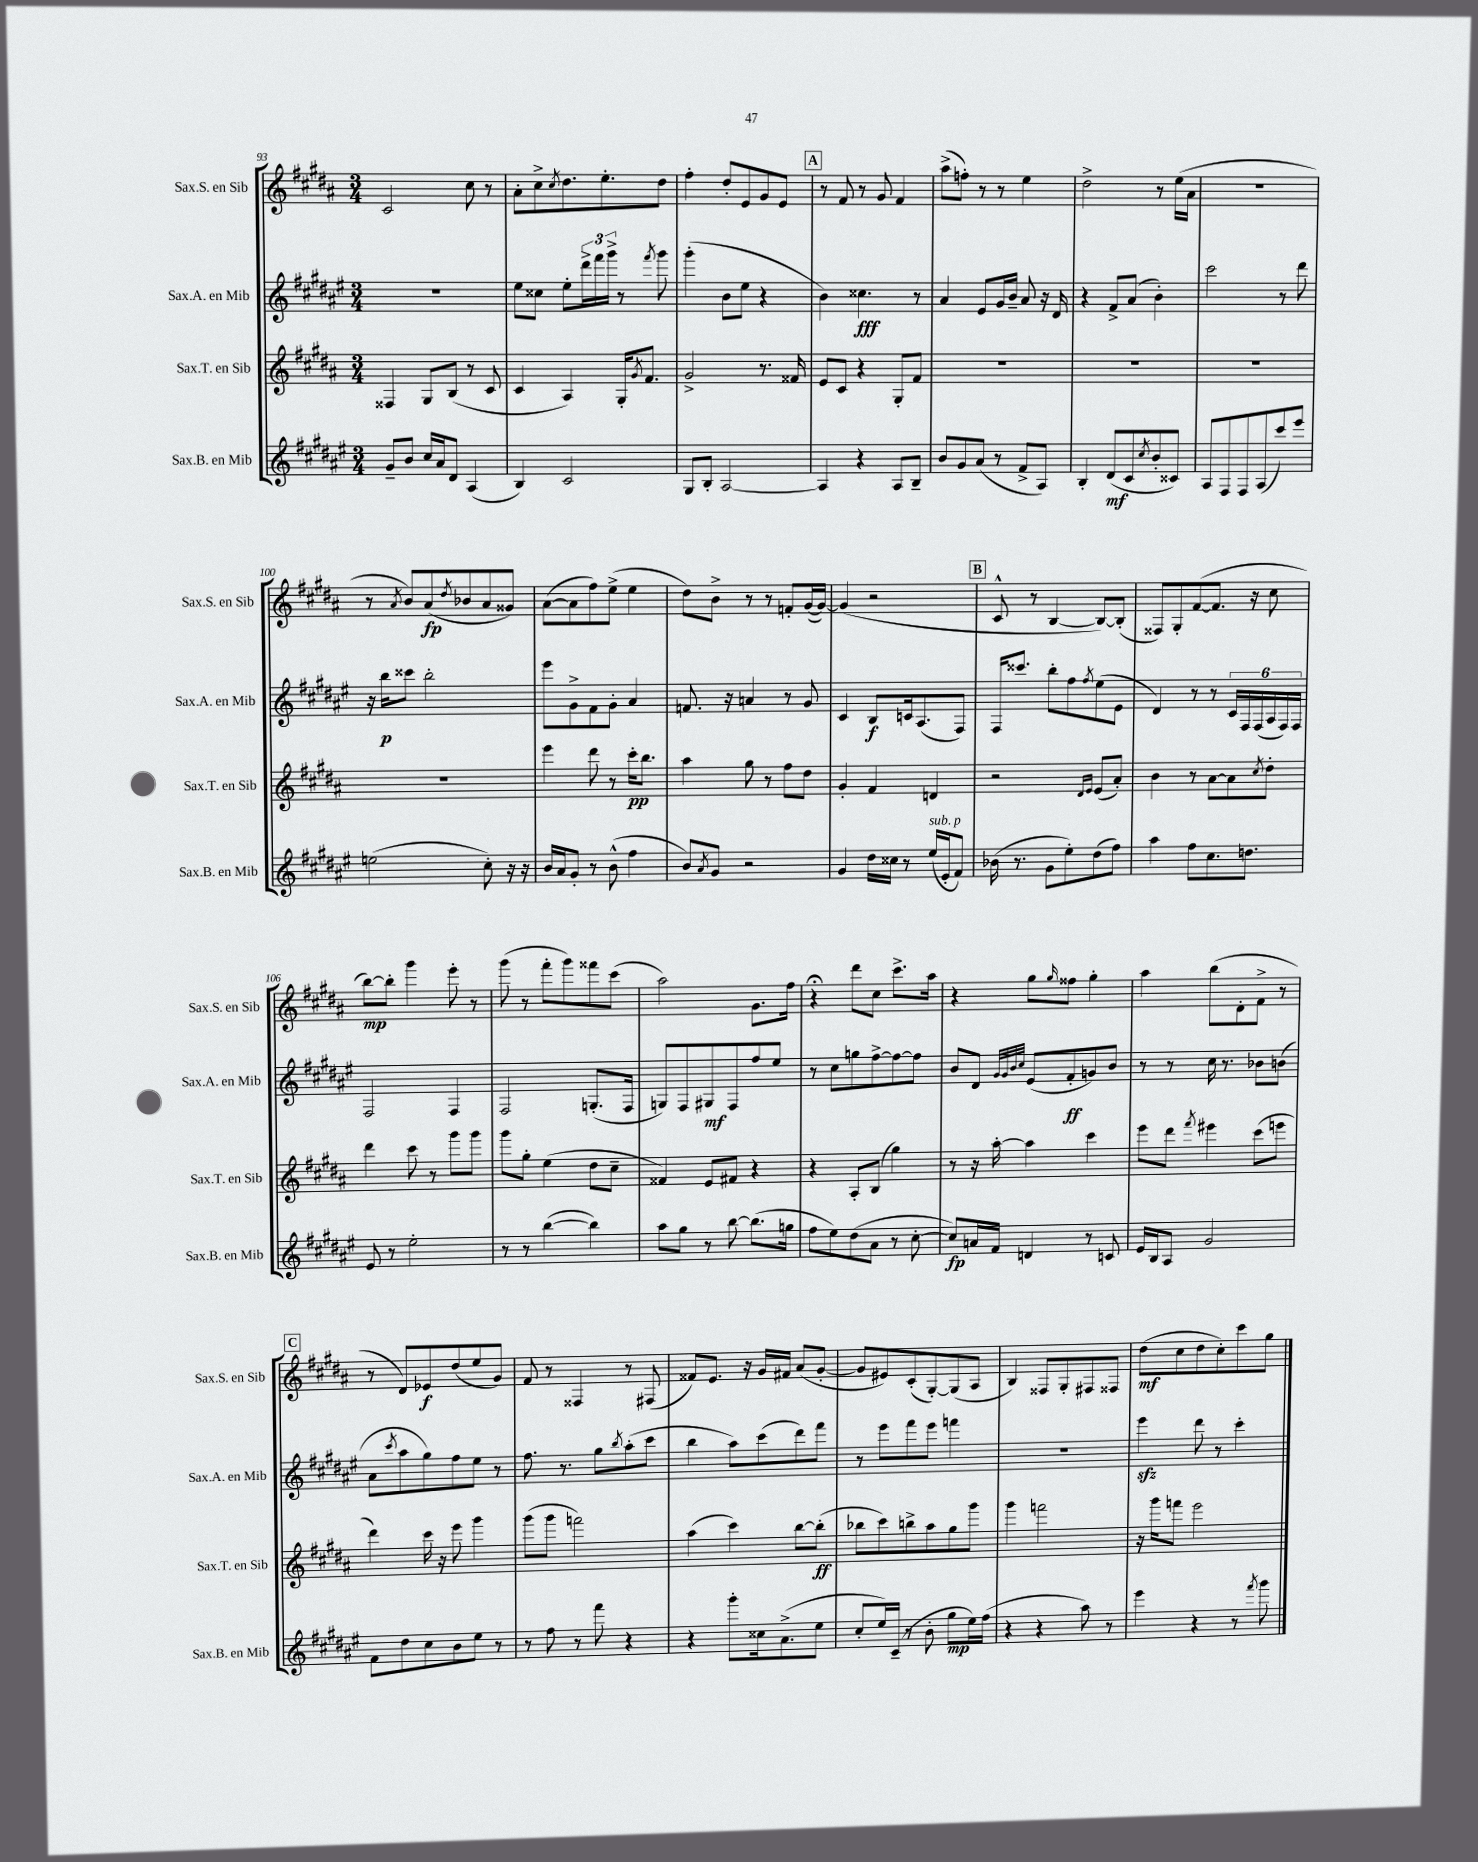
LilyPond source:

<<
\new StaffGroup <<
\new Staff = "s0" \with { instrumentName = "Sax.S. en Sib" shortInstrumentName = "Sax.S. en Sib" } {
    \clef treble \key b \major \numericTimeSignature \time 3/4
    cis'2 cis''8 r8 |
    ais'8-. cis''8-> \acciaccatura { cis''8 } dis''8. e''8.-. dis''8 |
    fis''4-. dis''8-. e'8 gis'8 e'8 |
    \mark \markup { \box "A" } r8 fis'8 r8 gis'8 fis'4 |
    ais''8->( f''8-.) r8 r8 e''4 |
    dis''2-> r8 e''16( ais'16 |
    R2. |
    r8 \acciaccatura { ais'8 } b'8) ais'8\fp( \acciaccatura { dis''8 } bes'8 ais'8 gisis'8) |
    ais'8~( ais'8 fis''8) e''8->( e''4 |
    dis''8) b'8-> r8 r8 f'8-. gis'16~( gis'16~) |
    gis'4( r2 |
    \mark \markup { \box "B" } cis'8-^ r8 b4~ b8~) b8-.( |
    fisis8) gis8-. fis'8~( fis'8. r16 cis''8 |
    b''8~\mp) b''8-. gis'''4 e'''8-. r8 |
    gis'''8( r8 fis'''8-. gis'''8) fisis'''8 cis'''8( |
    ais''2) gis'8. fis''16 |
    r4\fermata dis'''8 cis''8 cis'''8.-> ais''16 |
    r4 gis''8 \grace { gis''16 } fisis''8 gis''4-. |
    ais''4 b''8( dis'8-. fis'8-> r8 |
    \mark \markup { \box "C" } r8 dis'8) ees'8\f dis''8( e''8 gis'8) |
    fis'8 r8 fisis4 r8 fis8( |
    fisis'8) e'8. r16 gis'16 fis'16 ais'8( gis'8~-. |
    gis'8 eis'8) cis'8-.( gis8~-.) gis8( ais8 |
    b4) fisis8 gis8-. fis8 fisis8 |
    dis''8\mf( cis''8 dis''8 cis''8-.) cis'''8 gis''8 \bar "|." |
}
\new Staff = "s1" \with { instrumentName = "Sax.A. en Mib" shortInstrumentName = "Sax.A. en Mib" } {
    \clef treble \key fis \major \numericTimeSignature \time 3/4
    R2. |
    eis''8 cisis''8 eis''8-. \tuplet 3/2 { dis'''16-> fis'''16 gis'''16-> } r8 \acciaccatura { fis'''8 } gis'''8 |
    gis'''4-.( b'8 eis''8 r4 |
    \mark \markup { \box "A" } b'4) cisis''4.\fff r8 |
    ais'4 eis'8 gis'16 b'16-- ais'8 r16 dis'16 |
    r4 fis'8-> ais'8( b'4-.) |
    cis'''2 r8 dis'''8 |
    r16 b''16\p cisis'''8 b''2-. |
    eis'''8 gis'8-> fis'8 gis'8-. ais'4 |
    f'8. r16 a'4 r8 gis'8 |
    cis'4 b8\f c'16 ais8.( fis8) |
    \mark \markup { \box "B" } fis16 cisis'''8. b''8-. fis''8 \acciaccatura { fis''8 } eis''8( eis'8 |
    dis'4) r8 r8 \tuplet 6/4 { cis'16 fis16 fis16( ais16 fis16) fis16 } |
    fis2 fis4 |
    fis2 g8.-.( fis16 |
    g8) fis8 gis8\mf fis8 fis''8 eis''8 |
    r8 cis''8 g''8 fis''8~-> fis''8~ fis''8 |
    b'8 dis'8 \grace { gis'32 gis'32 b'32 cis''32 } eis'8( fis'8-.\ff g'8) b'8 |
    r8 r8 cis''16 r8. bes'8 b'8( |
    \mark \markup { \box "C" } ais'8 \acciaccatura { cis'''8 } ais''8 gis''8) fis''8 eis''8 r8 |
    fis''8. r8. gis''8 \acciaccatura { b''8 } ais''8-.( cis'''8 |
    b''4 ais''8) cis'''8( dis'''8) fis'''8 |
    r8 eis'''8 fis'''8 eis'''8 f'''4 |
    R2. |
    eis'''4\sfz dis'''8 r8 cis'''4-. \bar "|." |
}
\new Staff = "s2" \with { instrumentName = "Sax.T. en Sib" shortInstrumentName = "Sax.T. en Sib" } {
    \clef treble \key b \major \numericTimeSignature \time 3/4
    fisis4 gis8 b8( r8 cis'8 |
    cis'4 ais4) gis16-. \acciaccatura { gis'8 } fis'8. |
    gis'2-> r8. fisis'16 |
    \mark \markup { \box "A" } e'8 cis'8 r4 gis8-. fis'8 |
    R2. |
    R2. |
    R2. |
    R2. |
    e'''4 dis'''8 r8 cis'''16-.\pp b''8. |
    ais''4 gis''8 r8 fis''8 dis''8 |
    gis'4-. fis'4 d'4 |
    \mark \markup { \box "B" } r2 \grace { dis'16 e'16 } e'8( ais'8-.) |
    b'4 r8 ais'8~ ais'8 \acciaccatura { cis''8 } dis''8-. |
    dis'''4 cis'''8 r8 gis'''8 gis'''8 |
    gis'''8 gis''8-. e''4( dis''8 cis''8-- |
    fisis'4) e'8 fis'8 r4 |
    r4 ais8-. b8( gis''4) |
    r8 r16 ais''16~-. ais''4 cis'''4 |
    e'''8 dis'''8 \acciaccatura { fis'''8 } eis'''4 cis'''8( e'''8 |
    \mark \markup { \box "C" } dis'''4) cis'''16 r16 e'''8 gis'''4 |
    gis'''8( gis'''8 f'''2) |
    ais''4( cis'''4) b''8~ b''8-.\ff( |
    bes''8 cis'''8) b''8-> ais''8 gis''8 gis'''8 |
    gis'''4 f'''2 |
    r16 gis'''16 f'''8 e'''2 \bar "|." |
}
\new Staff = "s3" \with { instrumentName = "Sax.B. en Mib" shortInstrumentName = "Sax.B. en Mib" } {
    \clef treble \key fis \major \numericTimeSignature \time 3/4
    gis'8-- b'8 cis''16 ais'16 dis'8 ais4( |
    b4) cis'2 |
    gis8 b8-. ais2~ |
    \mark \markup { \box "A" } ais4 r4 ais8 b8-- |
    b'8 gis'8 ais'8( r8 fis'8-> ais8) |
    b4-. dis'8\mf( cis'8 \acciaccatura { cis''8 } b'8-. cisis'8) |
    ais8 fis8 fis8 ais8( cis'''8) eis'''8 |
    e''2( cis''8-.) r16 r16 |
    b'16 ais'16 gis'8-. r8 b'8-^( fis''4 |
    b'8) \acciaccatura { ais'8 } gis'8 r2 |
    gis'4 dis''16 cisis''16 r8 eis''16^\markup { \italic "sub. p" }( eis'16-. fis'8) |
    \mark \markup { \box "B" } bes'16( r8. gis'8 eis''8-.) dis''8( fis''8) |
    ais''4 fis''8 cis''8. d''8. |
    eis'8 r8 eis''2-. |
    r8 r8 b''4~( b''4) |
    ais''8 gis''8 r8 b''8~ b''8.( g''16 |
    fis''8 eis''8) dis''8( ais'8 r8 cis''8~-. |
    cis''8\fp) a'16 fis'16 d'4 r8 c'8 |
    eis'16 b16 ais8 gis'2 |
    \mark \markup { \box "C" } fis'8 dis''8 cis''8 b'8 eis''8 r8 |
    r8 fis''8 r8 fis'''8 r4 |
    r4 gis'''8-. cisis''16 ais'8.->( eis''8 |
    cis''8-. eis''16) cis'16--( r8 b'8-. gis''8\mp eis''16) fis''16( |
    r4 r4 ais''8) r8 |
    eis'''4 r4 r8 \acciaccatura { fis'''8 } gis'''8 \bar "|." |
}
>>
>>
\layout { \context { \Score currentBarNumber = #93 } }
